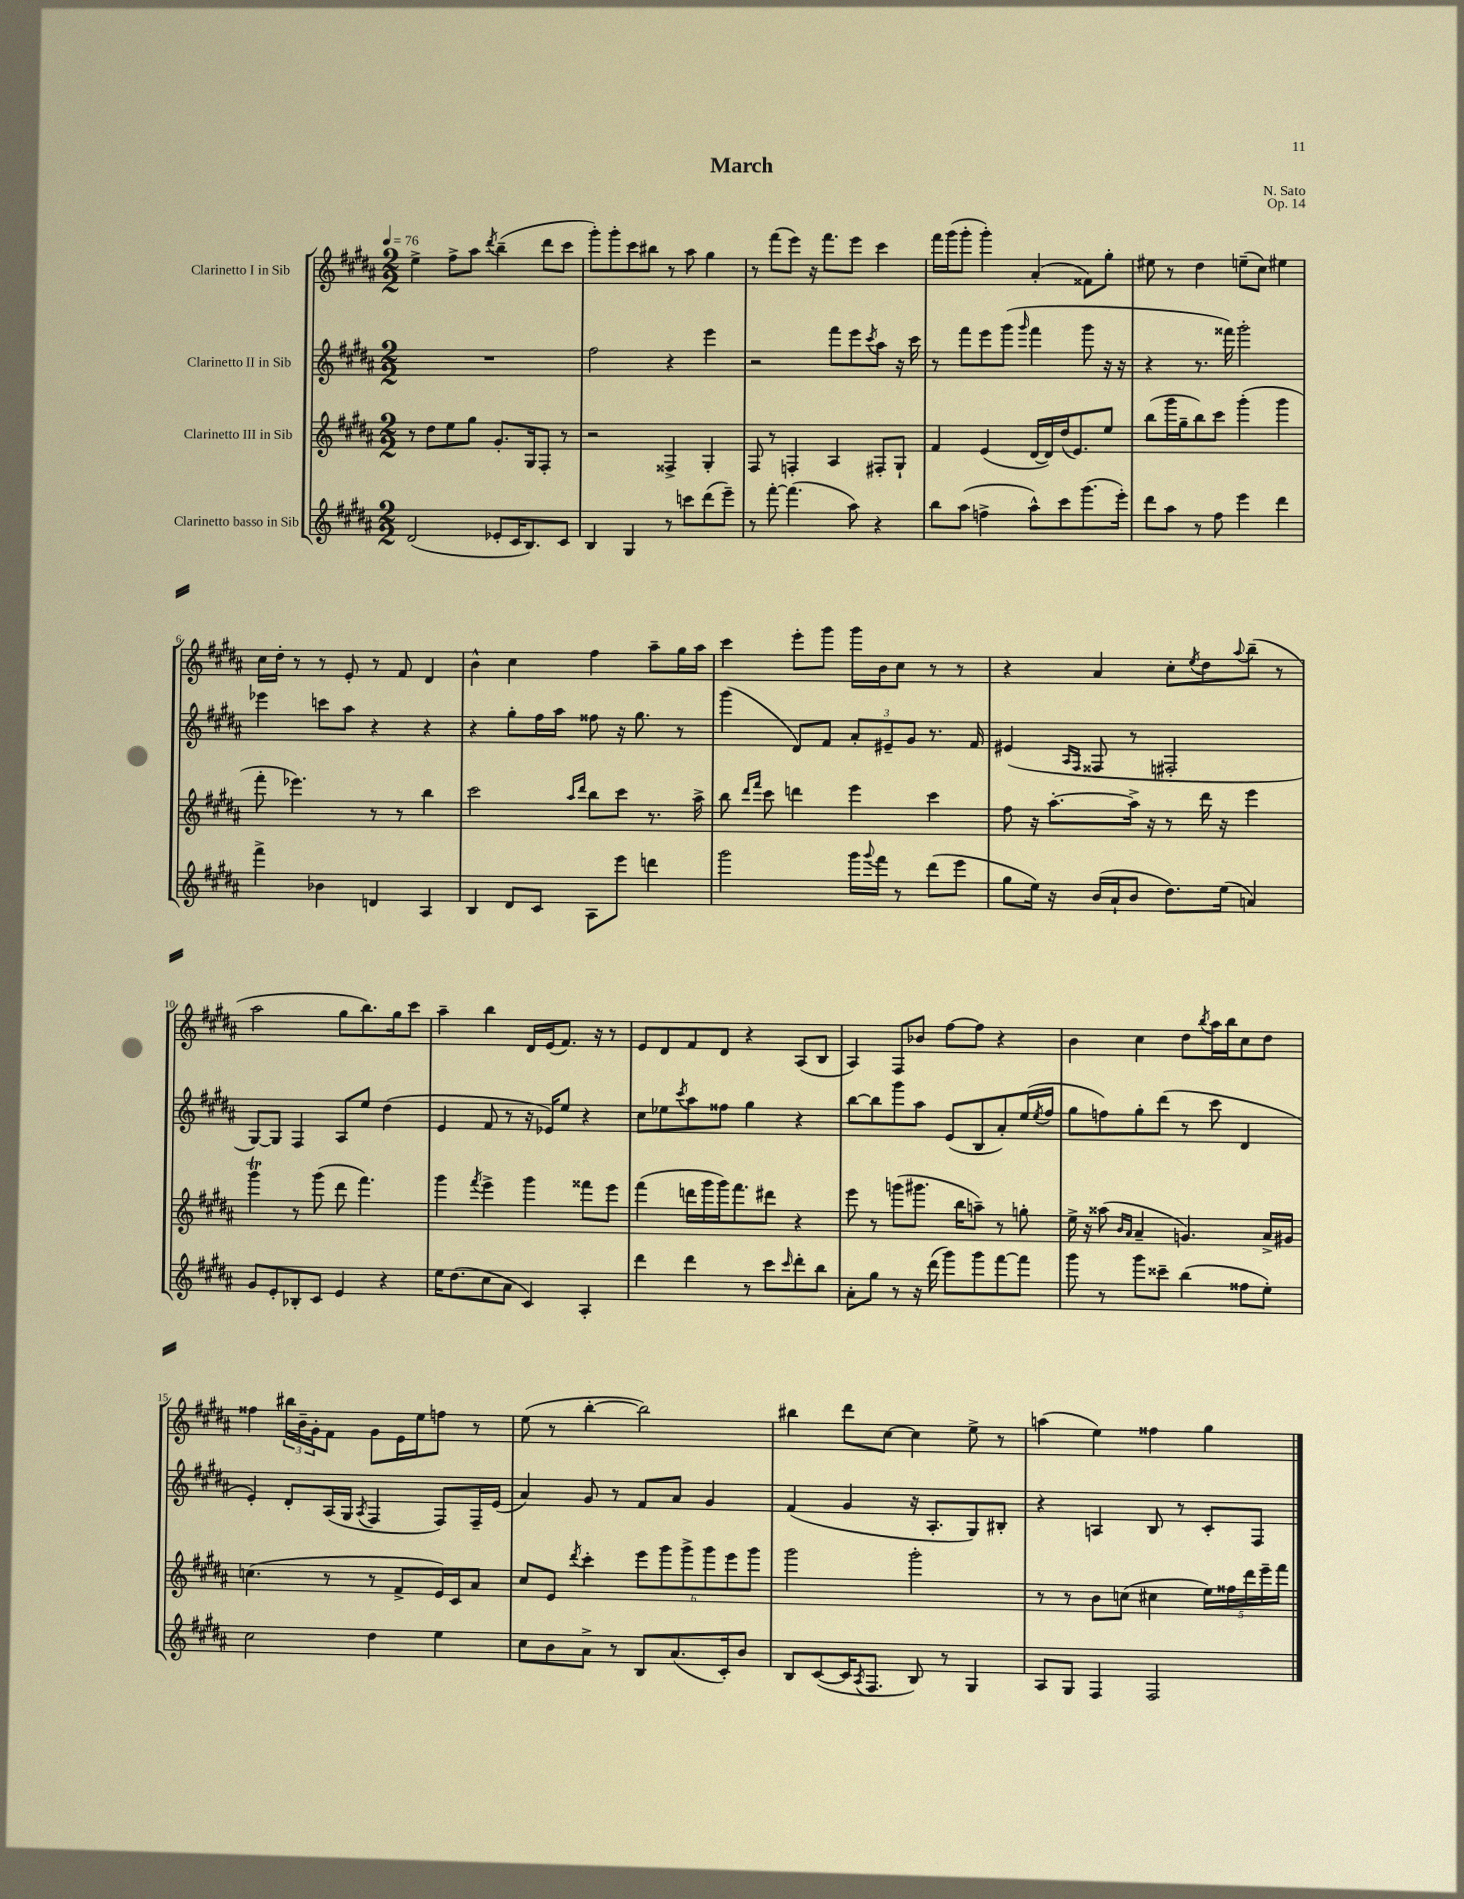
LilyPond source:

\header { title = "March" composer = "N. Sato" opus = "Op. 14" }
<<
\new StaffGroup <<
\new Staff = "s0" \with { instrumentName = "Clarinetto I in Sib" } {
    \clef treble \key b \major \numericTimeSignature \time 2/2 \tempo 4 = 76
    e''4-> fis''8-> ais''8 \acciaccatura { dis'''8 } b''4--( dis'''8 cis'''8 |
    gis'''8-.) gis'''8-. cis'''8 bis''8 r8 ais''8 gis''4 |
    r8 fis'''8( e'''8) r16 fis'''8. e'''8 cis'''4 |
    fis'''16 gis'''16( gis'''8-. gis'''4-.) ais'4-.( fisis'8) gis''8-. |
    eis''8 r8 dis''4 e''8--( cis''8) eis''4 |
    cis''16 dis''16-. r8 r8 e'8-. r8 fis'8 dis'4 |
    b'4-^ cis''4 fis''4 ais''8-- gis''16 ais''16 |
    cis'''4 e'''8-. gis'''8 gis'''16 b'16 cis''8 r8 r8 |
    r4 ais'4 cis''8-. \acciaccatura { e''8 } dis''8 \appoggiatura { ais''8 } b''8--( r8 |
    ais''2 gis''8 b''8.) gis''16 cis'''8 |
    ais''4-- b''4 dis'16 e'16( fis'8.) r16 r8 |
    e'8 dis'8 fis'8 dis'8 r4 ais8( b8 |
    ais4) fis8 bes'8 fis''8~ fis''8 r4 |
    b'4 cis''4 dis''8 \acciaccatura { b''8 } ais''16 b''16 cis''8 dis''8 |
    fisis''4 \tuplet 3/2 { bis''16 b'16-- gis'16-. } fis'8 gis'8 e'16 e''16 f''8 r8 |
    e''8( r8 b''4~-. b''2) |
    bis''4 dis'''8 cis''8~ cis''4 e''8-> r8 |
    a''4( e''4) fisis''4 gis''4 \bar "|." |
}
\new Staff = "s1" \with { instrumentName = "Clarinetto II in Sib" } {
    \clef treble \key b \major \numericTimeSignature \time 2/2
    R1 |
    fis''2 r4 e'''4 |
    r2 fis'''8 e'''8 \acciaccatura { cis'''8 } ais''8 r16 cis'''16 |
    r8 fis'''8 e'''8 gis'''8( \grace { gis'''16 } fis'''4 gis'''8 r16 r16 |
    r4 r8. fisis'''16) gis'''2-. |
    ees'''4 c'''8 ais''8 r4 r4 |
    r4 gis''8-. fis''16 ais''16 fisis''8 r16 gis''8. r8 |
    gis'''4( dis'8) fis'8 \tuplet 3/2 { ais'8-. eis'8-- gis'8 } r8. fis'16 |
    eis'4( \grace { ais16 fis16 } fisis8 r8 fis2-. |
    gis8~) gis8 fis4 ais8 e''8 dis''4( |
    e'4 fis'8 r8 r16 ees'16) e''8 r4 |
    cis''8 ees''8 \acciaccatura { cis'''8 } ais''8 fisis''8 gis''4 r4 |
    b''8~ b''8 gis'''8 ais''8 e'8( b8 ais'8-.) e''16( \acciaccatura { e''8 } fis''16 |
    gis''8 f''8) gis''8-. dis'''8( r8 cis'''8 dis'4 |
    e'4-.) dis'8-. ais16( gis16 \acciaccatura { ais8 } fis4 fis8) fis16-- e'16( |
    ais'4) gis'8 r8 fis'8 ais'8 gis'4 |
    fis'4( gis'4 r16 ais8.-. gis8) bis8-. |
    r4 a4 b8 r8 cis'8-. fis8 \bar "|." |
}
\new Staff = "s2" \with { instrumentName = "Clarinetto III in Sib" } {
    \clef treble \key b \major \numericTimeSignature \time 2/2
    r8 dis''8 e''8 gis''8 gis'8.-. gis16 fis8-. r8 |
    r2 fisis4-> gis4-. |
    fis8 r8 f4-. ais4 fis8-. gis8-! |
    fis'4 e'4( dis'16~ dis'16) dis''16( e'8.) e''8 |
    b''8( gis'''16 gis''16-- b''8) cis'''8 gis'''4-.( gis'''4 |
    fis'''8-. ees'''4.) r8 r8 b''4 |
    cis'''2 \grace { ais''16 dis'''16 } b''8 cis'''8 r8. ais''16-> |
    b''8 \grace { dis'''16 fis'''16 } cis'''8 d'''4 e'''4 cis'''4 |
    fis''8 r16 ais''8.~-. ais''16-> r16 r8 dis'''16 r16 e'''4 |
    gis'''4\trill r8 gis'''8( dis'''8 fis'''4.) |
    gis'''4 \acciaccatura { fis'''8 } e'''4-> gis'''4 fisis'''8 e'''8 |
    fis'''4( d'''16 gis'''16 gis'''16) fis'''8. dis'''8 r4 |
    e'''8 r8 g'''8( gis'''8. b''16 a''8--) r8 g''8-. |
    e''16-> r16 aisis''8( \grace { b'16 ais'16 } ais'4-- g'4.) ais'16-> gis'16 |
    c''4.( r8 r8 fis'8-> e'16) cis'16 ais'8 |
    cis''8 e'8 \acciaccatura { dis'''8 } cis'''4-. \tuplet 6/4 { e'''8 gis'''8 gis'''8-> gis'''8 e'''8 gis'''8 } |
    gis'''2 gis'''2-. |
    r8 r8 b'8 c''8( cis''4 \tuplet 5/4 { e''16) fisis''16 dis'''16 e'''16-- fis'''16 } \bar "|." |
}
\new Staff = "s3" \with { instrumentName = "Clarinetto basso in Sib" } {
    \clef treble \key b \major \numericTimeSignature \time 2/2
    dis'2( ees'8-. cis'16 b8.) cis'8 |
    b4 gis4 r8 c'''8 dis'''8( e'''8--) |
    r8 fis'''8~-. fis'''4.( ais''8) r4 |
    b''8 ais''8( f''4-> ais''8-^) cis'''8 gis'''8.( e'''16-.) |
    dis'''8 ais''8 r8 fis''8 e'''4 dis'''4 |
    fis'''4-> bes'4 d'4 ais4 |
    b4 dis'8 cis'8 ais8 e'''8 d'''4 |
    gis'''2 gis'''16 \appoggiatura { gis'''8 } fis'''16 r8 dis'''8( e'''8 |
    gis''8 e''16) r16 b'16( ais'16-! b'8 dis''8.) e''16( a'4) |
    gis'8 e'8-. bes8-. cis'8 e'4 r4 |
    e''16 dis''8.( cis''8 ais'8 cis'4) ais4-. |
    dis'''4 dis'''4 r8 cis'''8 \grace { cis'''16 } dis'''8-. b''8 |
    ais'8-. gis''8 r8 r16 dis'''16( gis'''8) gis'''8 fis'''8~ fis'''8 |
    gis'''8 r8 gis'''8 cisis'''8-- b''4( fisis''8 e''8-.) |
    cis''2 dis''4 e''4 |
    cis''8 b'8 ais'8-> r8 b8 ais'8.( cis'16-.) b'8 |
    b8 cis'8~( cis'16 \acciaccatura { ais8 } fis8. b8) r8 gis4 |
    ais8 gis8 fis4 fis2 \bar "|." |
}
>>
>>
